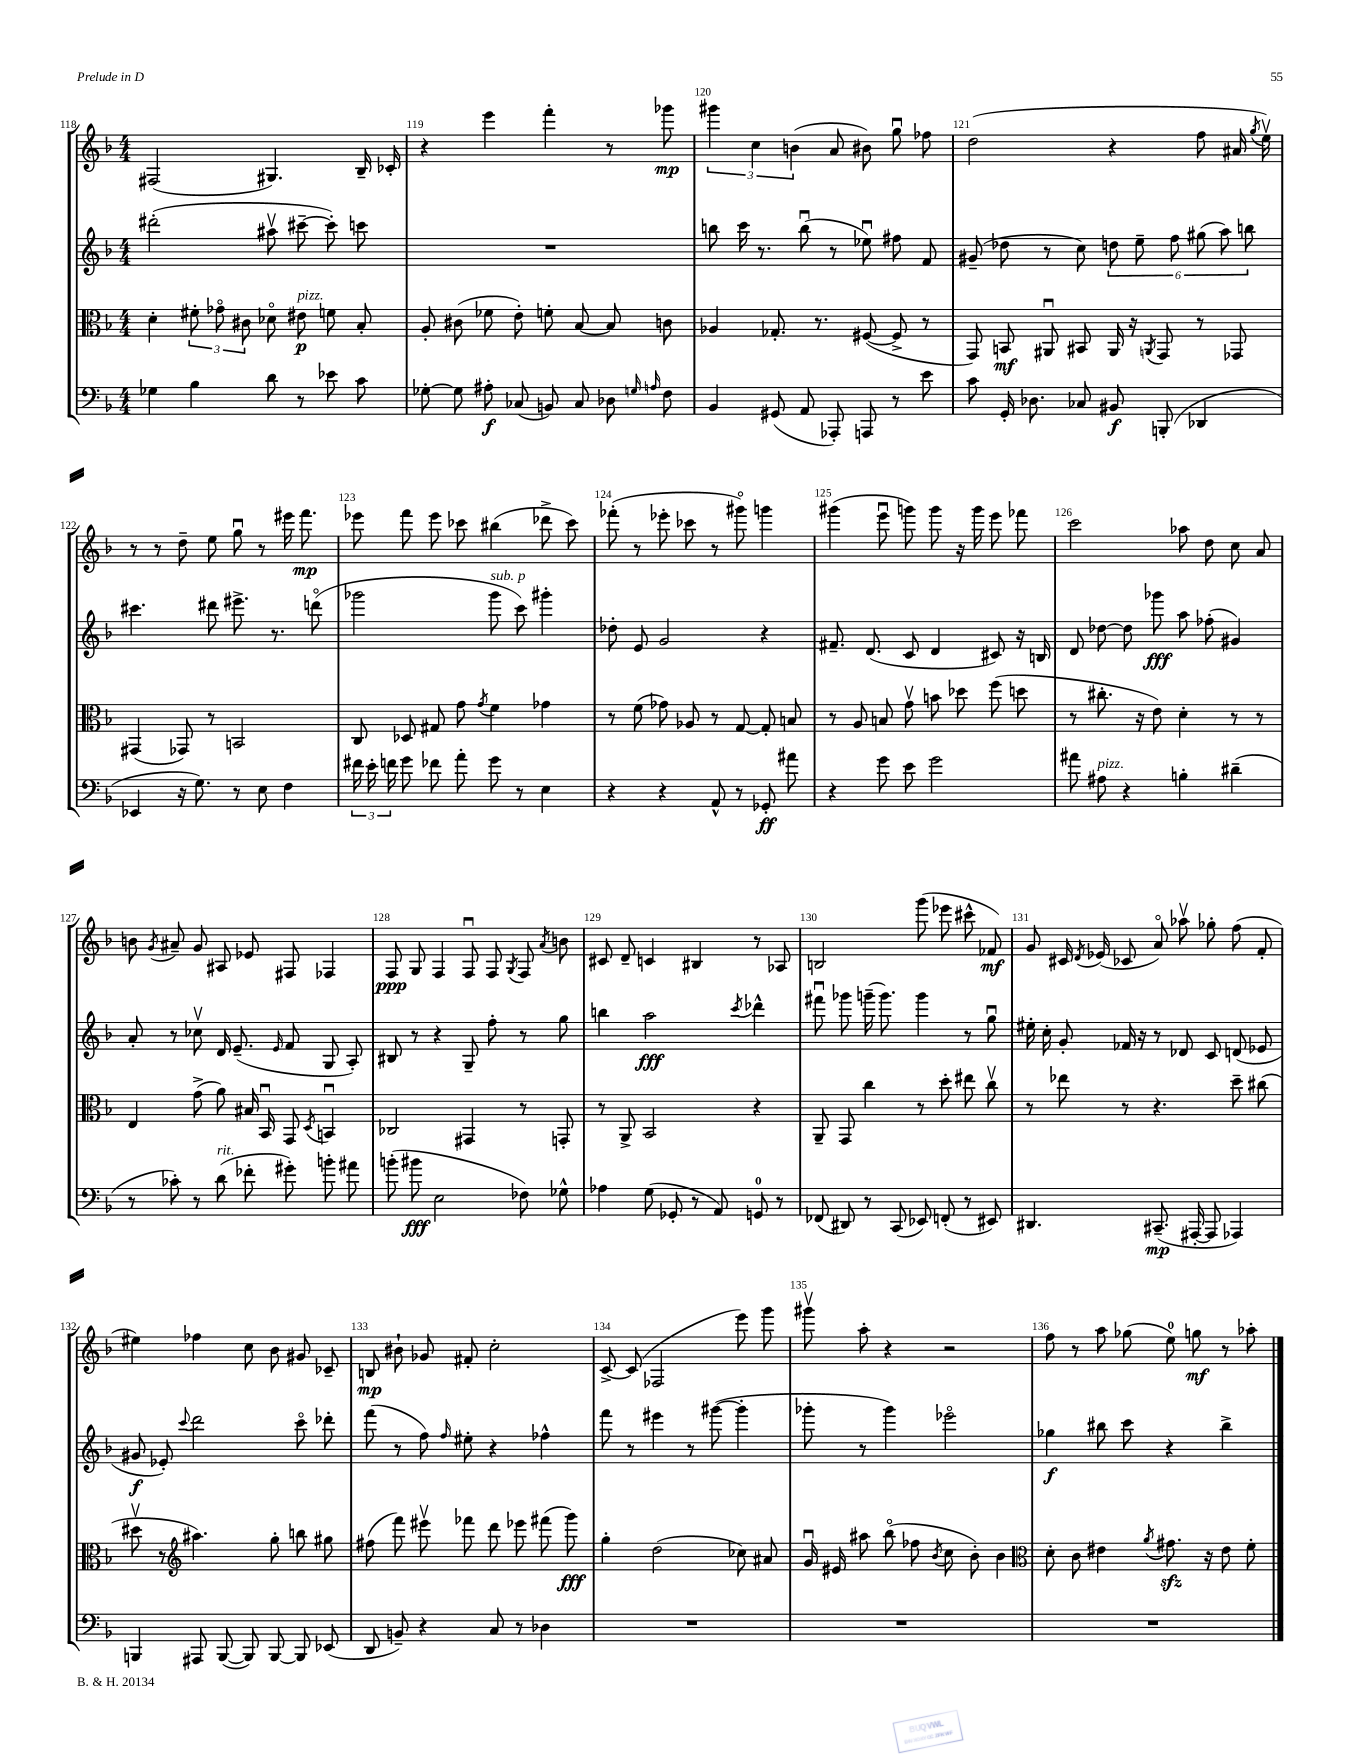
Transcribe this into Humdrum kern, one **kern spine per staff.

**kern	**dynam	**kern	**dynam	**kern	**dynam	**kern	**dynam
*part4	*part4	*part3	*part3	*part2	*part2	*part1	*part1
*staff4	*staff4	*staff3	*staff3	*staff2	*staff2	*staff1	*staff1
*clefF4	*	*clefC3	*	*clefG2	*	*clefG2	*
*k[b-]	*	*k[b-]	*	*k[b-]	*	*k[b-]	*
*M4/4	*	*M4/4	*	*M4/4	*	*M4/4	*
=118	=118	=118	=118	=118	=118	=118	=118
4G-X\	.	4d'\	.	(2ddd#X'\	.	(2F#X/	.
4B-\	.	12f#X'\	.	.	.	.	.
.	.	12g-X\	.	.	.	.	.
.	.	12c#X\	.	.	.	.	.
8d\	.	8d-X\	.	8aa#Xv\	.	4.G#X/)	.
!	!	!LO:TX:a:i:t=pizz.	!	!	!	!	!
8r	.	8e#X\	p	[8ccc#X~\	.	.	.
8e-X\	.	8fn\	.	8ccc#'\])	.	.	.
8c\	.	8B-'/	.	8cccn\	.	16B-~/	.
.	.	.	.	.	.	16c-X'/	.
=119	=119	=119	=119	=119	=119	=119	=119
[8G-X'\	.	8A'/	.	1r	.	4r	.
8G-\]	.	(8c#X\	.	.	.	.	.
8A#X'\	f	8f-X\	.	.	.	4eee\	.
(8C-X/	.	8e'\)	.	.	.	.	.
8BBn/)	.	8fn'\	.	.	.	4fff'\	.
8C-/	.	[8B-/	.	.	.	.	.
8D-X\	.	8B-/]	.	.	.	8r	.
16qqGn/	.	.	.	.	.	.	.
16qqAn/	.	.	.	.	.	.	.
8F\	.	8cn\	.	.	.	8ggg-X\	mp
=120	=120	=120	=120	=120	=120	=120	=120
4BB-/	.	4A-X/	.	8bbn\	.	6ggg#X\	.
.	.	.	.	16ccc\	.	.	.
.	.	.	.	.	.	6cc\	.
.	.	.	.	8.r	.	.	.
(8GG#X/	.	8.G-X'/	.	.	.	.	.
.	.	.	.	.	.	(6bn\	.
8AA/	.	.	.	(8bbu\	.	.	.
.	.	8.r	.	.	.	.	.
8AAA-X'/)	.	.	.	8r	.	8a/	.
8AAAn/	.	([8F#X/	.	8ee-Xu\)	.	8b#X\)	.
8r	.	8F#^/]	.	8ff#X\	.	8ggu\	.
8e\	.	8r	.	8f/	.	8ff-X\	.
=121	=121	=121	=121	=121	=121	=121	=121
8c\	.	8GG/)	.	(8g#X~/	.	(2dd\	.
16GG'/	.	8BBn/	mf	8dd-X\	.	.	.
8.D-X\	.	.	.	.	.	.	.
.	.	8AA#Xu/	.	8r	.	.	.
8C-X/	.	8BB#X/	.	8cc\)	.	.	.
8BB#X/	f	16AA#/	.	12ddn\	.	4r	.
.	.	16r	.	.	.	.	.
.	.	.	.	12ee~\	.	.	.
.	.	8qAAn/	.	.	.	.	.
(8BBBn'/	.	8GG/	.	.	.	.	.
.	.	.	.	12ff\	.	.	.
4DD-X/	.	8r	.	(12gg#X\	.	8ff\	.
.	.	.	.	12aa\)	.	.	.
.	.	8GG-X/	.	.	.	16a#X/	.
.	.	.	.	12bbn\	.	.	.
.	.	.	.	.	.	8qgg/	.
.	.	.	.	.	.	16eev\)	.
!!LO:LB:g=z
=122	=122	=122	=122	=122	=122	=122	=122
4EE-X/	.	(4GG#X/	.	4.ccc#X\	.	8r	.
.	.	.	.	.	.	8r	.
16r	.	8GG-X/)	.	.	.	8dd~\	.
8.G\)	.	.	.	.	.	.	.
.	.	8r	.	8ddd#X\	.	8ee\	.
8r	.	2BBn/	.	8.eee#X^\	.	8ggu\	.
8E\	.	.	.	.	.	8r	.
.	.	.	.	8.r	.	.	.
4F\	.	.	.	.	.	16eee#X\	.
.	.	.	.	.	.	8.fff\	mp
.	.	.	.	(8dddn\	.	.	.
=123	=123	=123	=123	=123	=123	=123	=123
24f#X\	.	8C/	.	2ggg-X\	.	8eee-X\	.
24e'\	.	.	.	.	.	.	.
24fn\	.	.	.	.	.	.	.
8g\	.	8D-X/	.	.	.	8fff\	.
8f-X\	.	8G#X/	.	.	.	8eee-\	.
8a'\	.	8g\	.	.	.	8ccc-X\	.
.	.	8qg/	.	.	.	.	.
!	!	!	!	!LO:TX:a:i:t=sub. p	!	!	!
8g\	.	4f\	.	8ggg-\	.	(4bb#X\	.
8r	.	.	.	8ccc\)	.	.	.
4E\	.	4g-X\	.	4ggg#X'\	.	8ddd-X^\	.
.	.	.	.	.	.	8ccc-\)	.
=124	=124	=124	=124	=124	=124	=124	=124
4r	.	8r	.	8dd-X'\	.	(8fff-X'\	.
.	.	(8f\	.	8e/	.	8r	.
4r	.	8g-X\)	.	2g/	.	8eee-X'\	.
.	.	8A-X/	.	.	.	8ccc-X\	.
8AA^^/	.	8r	.	.	.	8r	.
8r	.	[8G/	.	.	.	8ggg#X\)	.
8GG-X'/	ff	8G'/]	.	4r	.	4gggn\	.
8a#X\	.	8Bn/	.	.	.	.	.
=125	=125	=125	=125	=125	=125	=125	=125
4r	.	8r	.	8.f#X~/	.	(4ggg#X\	.
.	.	8A/	.	.	.	.	.
.	.	.	.	(8.d/	.	.	.
8g\	.	8Bn/	.	.	.	8eeeu\	.
8e\	.	8gv\	.	8c/	.	8gggn\)	.
2g\	.	8bn\	.	4d/	.	8ggg\	.
.	.	8dd-X\	.	.	.	16r	.
.	.	.	.	.	.	16ggg\	.
.	.	(8ff\	.	8c#X/)	.	8eee\	.
.	.	8ddn\	.	16r	.	8fff-X\	.
.	.	.	.	16Bn/	.	.	.
=126	=126	=126	=126	=126	=126	=126	=126
8a#X\	.	8r	.	8d/	.	2ccc\	.
!LO:TX:a:i:t=pizz.	!	!	!	!	!	!	!
8A#X\	.	8.cc#X'\	.	[8dd-X\	.	.	.
4r	.	.	.	8dd-\]	.	.	.
.	.	16r	.	.	.	.	.
.	.	8e\)	.	8ggg-X\	fff	.	.
4Bn'\	.	4d'\	.	8aa\	.	8aa-X\	.
.	.	.	.	(8ff-X'\	.	8dd\	.
(4d#X~\	.	8r	.	4g#X/)	.	8cc\	.
.	.	8r	.	.	.	8a/	.
!!LO:LB:g=z
=127	=127	=127	=127	=127	=127	=127	=127
8r	.	4E/	.	8a'/	.	8bn\	.
.	.	.	.	.	.	8qg/	.
8c-X'\)	.	.	.	8r	.	8a#X~/	.
8r	.	(8g^\	.	8cc-Xv\	.	8g/	.
!LO:TX:a:i:t=rit.	!	!	!	!	!	!	!
(8d\	.	8a\)	.	16d/	.	8A#X/	.
.	.	.	.	(8.e~/	.	.	.
8f-X'\	.	16B#X/	.	.	.	8e-X/	.
.	.	16BB-u/	.	.	.	.	.
.	.	.	.	16qqe/	.	.	.
8g#X'\)	.	8GG/	.	8f/	.	8F#X/	.
.	.	8qD/	.	.	.	.	.
8bn'\	.	4BBnu/	.	8G/	.	4F-X/	.
8a#X\	.	.	.	8A'/)	.	.	.
=128	=128	=128	=128	=128	=128	=128	=128
(8bn'\	.	2C-X/	.	8B#X/	.	8F/	ppp
8b#X\	fff	.	.	8r	.	8G/	.
2E\	.	.	.	4r	.	4F/	.
.	.	4GG#X/	.	8G~/	.	8Fu/	.
.	.	.	.	8ff'\	.	8F/	.
.	.	.	.	.	.	8qG/	.
8F-X\)	.	8r	.	8r	.	8F/	.
.	.	.	.	.	.	8qa/	.
8G-X^^\	.	8GGn'/	.	8gg\	.	8bn\	.
=129	=129	=129	=129	=129	=129	=129	=129
4A-X\	.	8r	.	4bbn\	.	8c#X/	.
.	.	8AA^/	.	.	.	8d~/	.
(8G\	.	2BB-/	.	2aa\	fff	4cn/	.
8GG-X'/	.	.	.	.	.	.	.
8r	.	.	.	.	.	4B#X/	.
8AA/)	.	.	.	.	.	.	.
.	.	.	.	8qccc/	.	.	.
8GGn/	.	4r	.	4ddd-X^^\	.	8r	.
8r	.	.	.	.	.	8A-X/	.
=130	=130	=130	=130	=130	=130	=130	=130
(8FF-X/	.	8AA~/	.	8fff#Xu\	.	2Bn/	.
8DD#X/)	.	8GG/	.	8ggg-X\	.	.	.
8r	.	4cc\	.	(16gggn~\	.	.	.
.	.	.	.	8.ggg\)	.	.	.
(8CC/	.	.	.	.	.	.	.
8EE-X/)	.	8r	.	4ggg\	.	(8ggg\	.
(8FFn'/	.	8dd'\	.	.	.	8eee-X\	.
8r	.	8ee#X\	.	8r	.	8ccc#X^^\	.
8EE#X/)	.	8ccv\	.	8ggu\	.	8f-X/)	mf
=131	=131	=131	=131	=131	=131	=131	=131
4.DD#X/	.	8r	.	16ee#X'\	.	8g/	.
.	.	.	.	16cc'\	.	.	.
.	.	8ee-X\	.	8g'/	.	16c#X/	.
.	.	.	.	.	.	8qd/	.
.	.	.	.	.	.	(16e-X/	.
.	.	8r	.	16f-X/	.	8c-X/	.
.	.	.	.	16r	.	.	.
(8.CC#X~/	mp	4.r	.	8r	.	8a/)	.
.	.	.	.	8d-X/	.	8aa-Xv\	.
[16AAA#X'/	.	.	.	.	.	.	.
8AAA#/]	.	.	.	8c/	.	8gg-X'\	.
4AAA-X/)	.	8dd~\	.	(8dn/	.	(8ff\	.
.	.	(8cc#X\	.	8e-X/	.	8f'/	.
!!LO:LB:g=z
=132	=132	=132	=132	=132	=132	=132	=132
4BBBn/	.	8dd#Xv\	.	8g#X/	f	4ee#X\)	.
.	.	8r	.	8e-X'/)	.	.	.
*	*	*clefG2	*	*	*	*	*
.	.	.	.	8qqccc/	.	.	.
8AAA#X/	.	4.aa#X\)	.	2ddd\	.	4ff-X\	.
([8BBB/	.	.	.	.	.	.	.
8BBB/])	.	.	.	.	.	8cc\	.
[8BBB/	.	8gg'\	.	.	.	8b-\	.
8BBB/]	.	8bbn\	.	8ccc\	.	8g#X/	.
(8EE-X/	.	8gg#X\	.	8ddd-X'\	.	8c-X~/	.
=133	=133	=133	=133	=133	=133	=133	=133
8DD/	.	(8ff#X\	.	(8fff\	.	8Bn/	mp
8BBn~/)	.	8fff\)	.	8r	.	8b#X`\	.
4r	.	8eee#Xv\	.	8ff\)	.	8g-X/	.
.	.	.	.	16qqff/	.	.	.
.	.	8fff-X\	.	8ee#X'\	.	8f#X'/	.
8C/	.	8ddd\	.	4r	.	2cc'\	.
8r	.	8eee-X\	.	.	.	.	.
4D-X\	.	(8fff#X\	.	4ff-X^^\	.	.	.
.	.	8ggg\)	fff	.	.	.	.
=134	=134	=134	=134	=134	=134	=134	=134
1r	.	4gg'\	.	8fff\	.	[8c^/	.
.	.	.	.	8r	.	(8c/]	.
.	.	(2dd\	.	4eee#X\	.	2F-X/	.
.	.	.	.	8r	.	.	.
.	.	.	.	([8ggg#X\	.	.	.
.	.	8cc-X\)	.	4ggg#'\]	.	8eee\)	.
.	.	8a#X/	.	.	.	8ggg\	.
=135	=135	=135	=135	=135	=135	=135	=135
1r	.	16gu/	.	8ggg-X'\	.	8ggg#Xv\	.
.	.	16e#X/	.	.	.	.	.
.	.	8aa#X\	.	8r	.	8aa'\	.
.	.	(8bb-\	.	4ggg-\)	.	4r	.
.	.	8ff-X\	.	.	.	.	.
.	.	8qb-/	.	.	.	.	.
.	.	8cc\	.	2eee-X\	.	2r	.
.	.	8b-'\)	.	.	.	.	.
.	.	4b-\	.	.	.	.	.
=136	=136	=136	=136	=136	=136	=136	=136
*	*	*clefC3	*	*	*	*	*
1r	.	8d'\	.	4gg-X\	f	8ff\	.
.	.	8c\	.	.	.	8r	.
.	.	4e#X\	.	8bb#X\	.	8aa\	.
.	.	.	.	8ccc\	.	(8gg-X\	.
.	.	8qa/	.	.	.	.	.
.	.	8.g#Xzz\	.	4r	.	8ee\)	.
.	.	.	.	.	.	8ggn\	mf
.	.	16r	.	.	.	.	.
.	.	8e#\	.	4bb#^\	.	8r	.
.	.	8f'\	.	.	.	8aa-X'\	.
==	==	==	==	==	==	==	==
*-	*-	*-	*-	*-	*-	*-	*-
